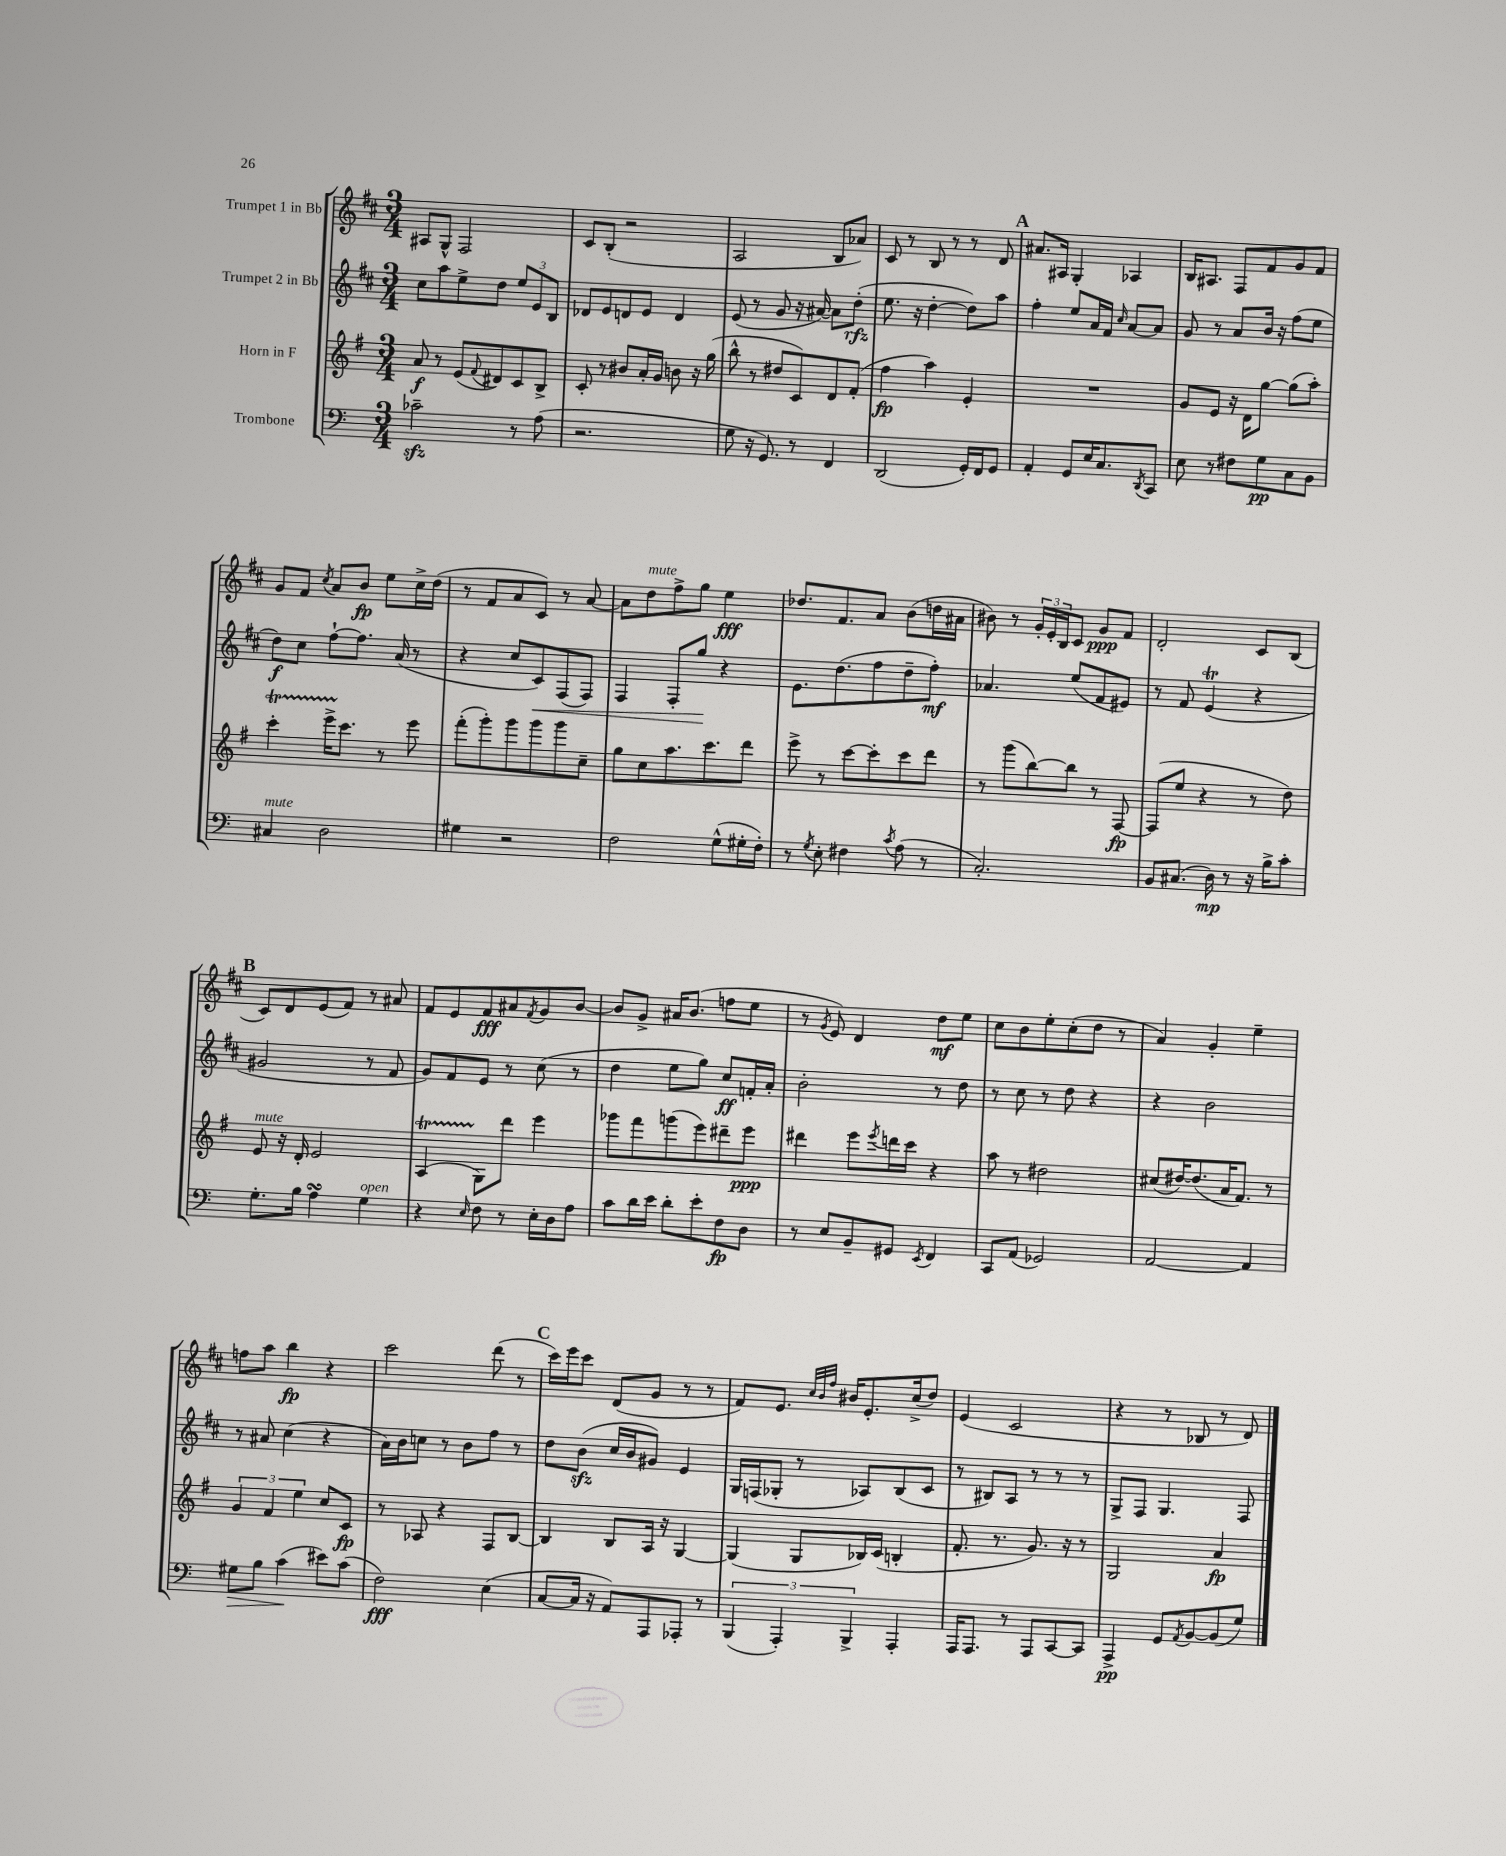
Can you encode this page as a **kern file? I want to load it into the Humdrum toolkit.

**kern	**kern	**kern	**kern
*staff4	*staff3	*staff2	*staff1
*clefF4	*clefG2	*clefG2	*clefG2
*k[]	*k[f#]	*k[f#c#]	*k[f#c#]
*M3/4	*M3/4	*M3/4	*M3/4
2c-~	8a	8cc#	8A#
.	8r	8aa	8G^^
.	(8e	8ee^	2F#
.	8qqf#	.	.
.	8d#)	8dd	.
8r	8c	12ee	.
.	.	12e	.
(8A	8B^	.	.
.	.	12B	.
=	=	=	=
2.r	8c'	8d-	8c#
.	8r	8e	(8B'
.	8b#	8d	2r
.	16a'	8e	.
.	16g	.	.
.	8b	4d	.
.	16r	.	.
.	(16gg	.	.
=	=	=	=
8G	8bb^^	(8e	2A
16r	8r	8r	.
8.GG)	.	.	.
.	8dd#	8g	.
8r	8c)	16r	.
.	.	[16a#)	.
4FF	8d	8a#]	8B
.	(8f#'	(8dd'	8a-)
=	=	=	=
(2DD	4ff#	8.ee	8c#
.	.	.	8r
.	.	16r	.
.	4aa)	[4dd'	8B
.	.	.	8r
16GG')	4e'	8dd])	8r
16FF	.	.	.
8GG	.	8aa	8d
=	=	=	=
4AA'	2.r	4ff#'	8.a#
.	.	.	16A#
8GG	.	8ee	4G'
16E	.	16a	.
8.C	.	16f#	.
.	.	16qqcc#	.
.	.	[8a	4A-
8qDD	.	.	.
8CC	.	8a]	.
=	=	=	=
8E	8g	8g	16B
.	.	.	8.A#
8r	8e	8r	.
8F#	16r	8a	8F#
.	16d	.	.
8G	[8gg	16b	8f#
.	.	16r	.
8C	(8gg]	(8ff#	8g
8BB	8aa')	8ee	8f#
=	=	=	=
4C#	4ccc'	8dd)	8g
.	.	8cc#	8f#
.	.	.	8qcc#
2D	16eee^	[8ff#`	8a
.	8.ccc	.	.
.	.	8.ff#]	8b
.	8r	.	8ee
.	.	(16a	.
.	8eee	8r	16cc#^
.	.	.	(16dd
=	=	=	=
4G#	(8fff#'	4r	8r
.	8ggg')	.	8f#
2r	8ggg	8cc#	8a
.	8ggg	8c#)	8c#)
.	8ggg	(8F#	8r
.	8cc~	8F#)	[8a
=	=	=	=
2F	8gg	4F#	8a]
.	8cc	.	8dd
.	8.aa	8F#'	8ff#^
.	.	8gg	8gg
.	8.ccc	.	.
(8G^^	.	4r	4ee
16G#'	8ddd	.	.
16F')	.	.	.
=	=	=	=
8r	8eee^	8.e	8.dd-
8qG	.	.	.
8E'	8r	.	.
.	.	(8.dd	8.f#
4F#	[8ccc	.	.
.	8ccc']	8ff#	8a
8qc	.	.	.
(8A	8ccc	8dd~	(8b
8r	8ddd	8ff#')	16dd
.	.	.	16a#
=	=	=	=
2.C')	8r	4.a-	8b#)
.	(8ggg	.	8r
.	[8bb)	.	24g'
.	.	.	24e'
.	.	.	24B
.	8bb]	(8ee	8c#
.	8r	8f#	8g
.	[8F#	8e#)	8f#
=	=	=	=
8BB	(8F#]	8r	2d'
(8.C#	8ee	8f#	.
.	4r	(4e	.
16D)	.	.	.
8r	.	.	.
16r	8r	4r	8c#
16B^	.	.	.
8c'	8dd)	.	(8B
=	=	=	=
8.G'	8e	2g#	8c#)
.	16r	.	8d
16B	16d'	.	.
4A	2e	.	(8e
.	.	.	8f#)
4G	.	8r	8r
.	.	8f#	8a#
=	=	=	=
4r	(4A	8g)	8f#
.	.	8f#	8e
16qqE	.	.	.
8F	8G)	8e	8f#
8r	8ddd	8r	8a#
.	.	.	8qf#
16E'	4eee	(8cc#	8g
16D	.	.	.
8A	.	8r	[8b
=	=	=	=
8c	8ggg-	4dd	8b]
16d	8fff#	.	8g^
16e	.	.	.
8d'	(8ggg	8ee	16a#
.	.	.	(8.b
8e'	8eee)	8gg)	.
8F	8ddd#~	8cc#	8ff
8D	8eee	16f'	8ee
.	.	16a'	.
=	=	=	=
8r	4ddd#	2b'	8r
.	.	.	8qg
8E	.	.	8e)
8BB~	8eee	.	4d
.	8qeee	.	.
8GG#	16ddd	.	.
.	16ccc	.	.
8qEE	.	.	.
4FF	4r	8r	8dd
.	.	8dd	8ee
=	=	=	=
8CC	8aa	8r	8cc#
(8AA	8r	8cc#	8b
2GG-)	2dd#	8r	8ee'
.	.	8dd	(8cc#'
.	.	4r	8dd
.	.	.	8r
=	=	=	=
[2AA	(8cc#	4r	4a)
.	[16dd#)	.	.
.	(8.dd#]	.	.
.	.	2b	4g'
.	16a	.	.
.	8.f#)	.	.
4AA]	.	.	4ee~
.	8r	.	.
=	=	=	=
8G#	6g	8r	8ff
8B	.	8a#	8aa
.	6f#	.	.
(4c	.	(4cc#	4bb
.	6ee	.	.
8e#)	8cc	4r	4r
(8c	8c	.	.
=	=	=	=
2F)	8r	16a)	2ccc#
.	.	16b	.
.	8A-	8cc	.
.	4r	8r	.
.	.	8b	.
(4E	8F#	8ff#	(8ddd
.	[8B	8r	8r
=	=	=	=
[8C	4B]	8dd	16ccc#)
.	.	.	16eee
16C]	.	(8b	8ccc#
16r	.	.	.
8AA)	8B	16cc#	(8d
.	.	16b	.
8AAA	16A	8g#)	8g
.	16r	.	.
8AAA-'	[4G	4e	8r
8r	.	.	8r
=	=	=	=
(6BBB	(4G]	16G	8f#)
.	.	(16F	.
.	.	8G-'	8.e
6AAA')	.	.	.
.	8G	8r	.
.	.	.	32qqcc#
.	.	.	32qqb
.	.	.	32qqff#
.	.	.	16b#
6BBB^	.	.	.
.	16B-)	8A-)	8.e'
.	(16c	.	.
4AAA'	4B'	(8B	.
.	.	.	(16cc#^
.	.	8c#	8dd)
=	=	=	=
16AAA	8.f#'	8r	(4e
8.AAA	.	.	.
.	.	8B#)	.
.	8.r	.	.
8r	.	8A	2c#
8AAA	8.g)	8r	.
[8CC	.	8r	.
.	16r	.	.
8CC]	8r	8r	.
=	=	=	=
4AAA^	2G	8G^	4r
.	.	8F#	.
8GG	.	4.G	8r
8qAA	.	.	.
[8BB	.	.	8B-
(8BB]	4a	.	8r
8G)	.	8F#	8d)
==	==	==	==
*-	*-	*-	*-
